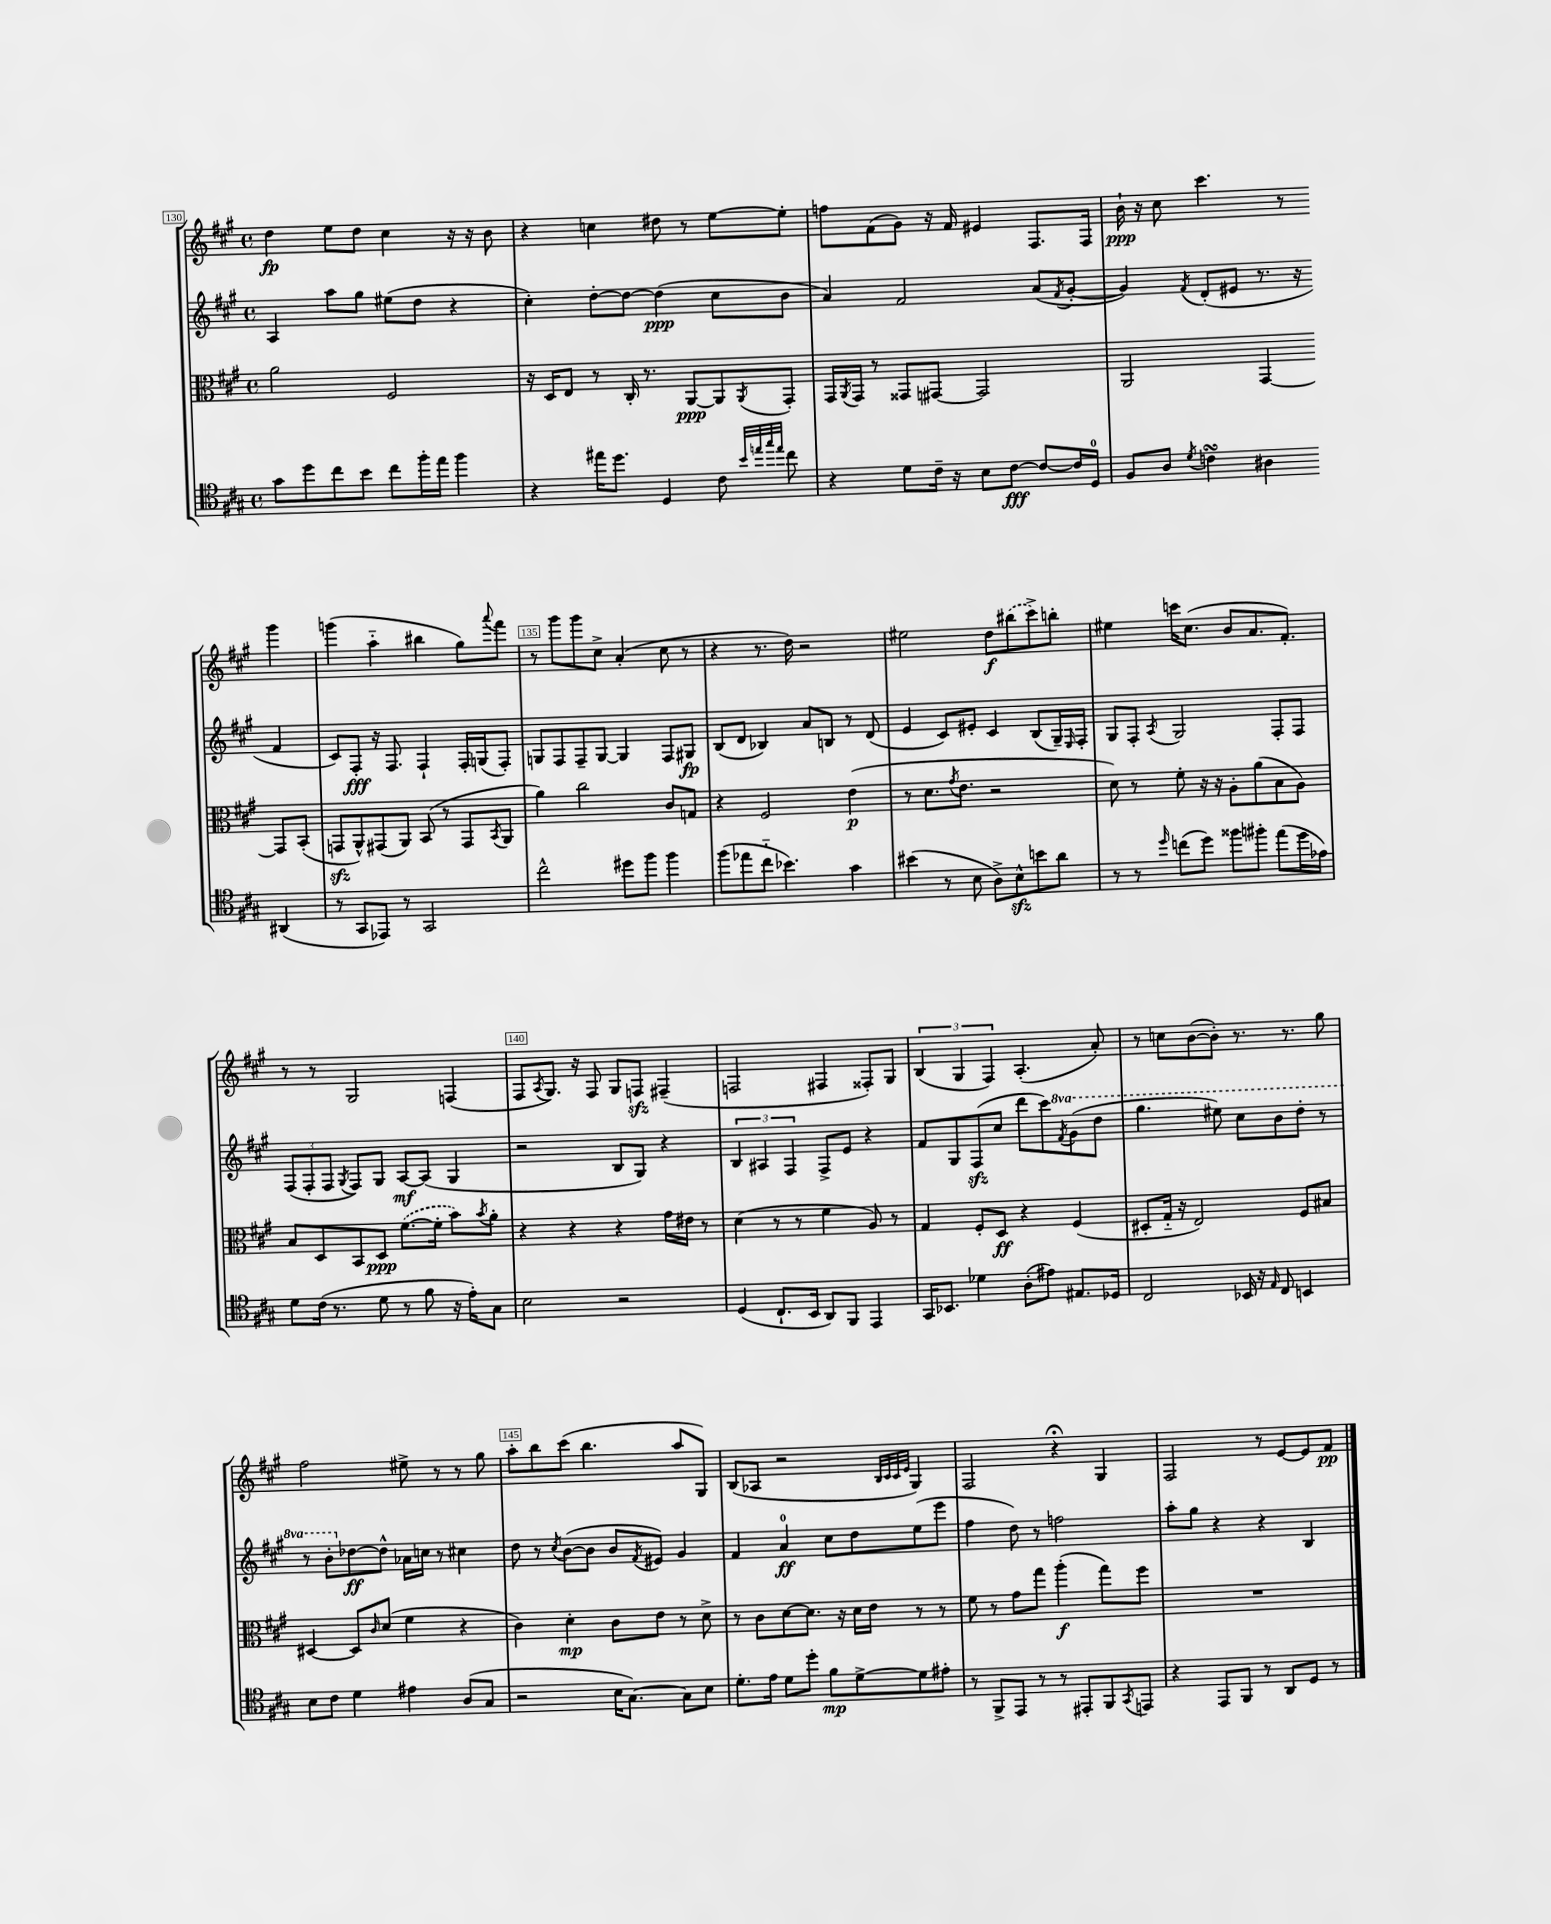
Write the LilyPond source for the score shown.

<<
\new StaffGroup <<
\new Staff = "s0" {
    \clef treble \key a \major \defaultTimeSignature \time 4/4
    d''4\fp e''8 d''8 cis''4 r16 r16 b'8 |
    r4 c''4 dis''8 r8 e''8~ e''8-. |
    f''8 fis'8( gis'8) r16 fis'16 eis'4 fis8. fis16 |
    b'16-!\ppp r16 cis''8 cis'''4. r8 gis'''4 |
    g'''4( a''4-_ bis''4 gis''8) \appoggiatura { a'''8 } fis'''8 |
    r8 gis'''8 gis'''8 cis''8-> a'4-.( cis''8 r8 |
    r4 r8. d''16) r2 |
    eis''2 d''8\f \once \slurDashed bis''8( cis'''8->) b''8-. |
    eis''4 c'''16 cis''8.( b'8 a'8. fis'8.-.) |
    r8 r8 gis2 f4( |
    fis8 \acciaccatura { a8 } gis8.) r16 fis8 gis8 f8\sfz fis4--( |
    f2 fis4 fisis8-.) gis8 |
    \tuplet 3/2 { b4( gis4 fis4) } a4.-.( a'8-.) |
    r8 c''8 b'8~( b'8-.) r8. r8. gis''8 |
    fis''2 eis''8-> r8 r8 gis''8 |
    a''8-. b''8 cis'''8( b''4. a''8 gis8) |
    b8( aes8 r2 \grace { b32 cis'32 cis'32 e'32 } gis4) |
    fis2 r4\fermata gis4 |
    fis2 r8 e'8~ e'8 fis'8\pp \bar "|." |
}
\new Staff = "s1" {
    \clef treble \key a \major \defaultTimeSignature \time 4/4 \set Staff.ottavationMarkups = #ottavation-simple-ordinals
    a4 a''8 gis''8 eis''8( d''8 r4 |
    cis''4-.) d''8~-. d''8~ d''4\ppp( cis''8 b'8 |
    a'4) fis'2 a'8( \acciaccatura { fis'8 } gis'8~-. |
    gis'4) \acciaccatura { fis'8 } d'8-.( eis'8 r8. r16 fis'4 |
    cis'8) fis8-.\fff r16 fis8. fis4-! fis16-. g16( fis8-.) |
    g8 fis8 fis8-- g8~ g4 fis8 gis8\fp |
    b8( d'8 bes4) a'8 b8 r8 d'8( |
    e'4 cis'8) eis'8-. cis'4 b8( gis16--) \grace { e16 } fis16-. |
    gis8 fis8-. \acciaccatura { a8 } gis2 fis8-. fis8 |
    \tuplet 3/2 { fis8( fis8-. fis8 } \acciaccatura { gis8 } fis8) gis8 a8~\mf a8( gis4 |
    r2 b8 gis8) r4 |
    \tuplet 3/2 { b4 ais4 fis4 } fis8-> e'8 r4 |
    fis'8 gis8 fis8\sfz( cis''8 d'''8 cis'''8) \ottava #1 \acciaccatura { fis''8 } gis''8( d'''8 |
    gis'''4. eis'''8) cis'''8 b''8 d'''8-. r8 |
    r8 b''8-. \ottava #0 des''8~\ff des''8-^ aes'16 c''16 r8 cis''4 |
    d''8 r8 \acciaccatura { cis''8 } b'8~( b'8 b'8 \acciaccatura { fis'8 } eis'8) gis'4 |
    fis'4 a'4-0\ff cis''8 d''8 e''8( e'''8 |
    fis''4 d''8) r8 f''2 |
    a''8-. gis''8 r4 r4 b4 \bar "|." |
}
\new Staff = "s2" {
    \clef alto \key a \major \defaultTimeSignature \time 4/4
    a'2 fis2 |
    r16 d16 e8 r8 cis16-. r8. a,8~\ppp a,8 \acciaccatura { a,8 } gis,8-. |
    gis,16 \acciaccatura { a,8 } gis,16 r8 gisis,8 gis,8~ gis,2 |
    a,2 gis,4~ gis,8 b,8-.( |
    g,8\sfz a,8-^) gis,8( a,8) b,8( r8 gis,8 \acciaccatura { b,8 } a,8 |
    a'4) cis''2 cis'8 g8 |
    r4 fis2 e'4\p( |
    r8 d'8. \acciaccatura { gis'8 } e'8. r2 |
    d'8) r8 fis'8-. r16 r16 a8-. a'8( b8 a8) |
    b8 d8 b,8 d8\ppp \once \slurDashed fis'8.~( fis'16-. b'8) \acciaccatura { b'8 } a'8-. |
    r4 r4 r4 gis'16 eis'16 r8 |
    d'4( r8 r8 fis'4 a8) r8 |
    gis4 fis8-. d8\ff r4 fis4( |
    dis8-. gis16-_ r16 e2) fis8 bis8 |
    dis4~ dis8 \grace { cis'16 } d'8( fis'4 r4 |
    cis'4) d'4-.\mp cis'8 e'8 r8 d'8-> |
    r8 cis'8 d'8~ d'8. r16 d'16 e'16 r8 r8 |
    fis'8 r8 gis'8 gis''8 a''4-.\f( gis''8) fis''8 |
    R1 \bar "|." |
}
\new Staff = "s3" {
    \clef tenor \key a \major \defaultTimeSignature \time 4/4
    gis'8 d''8 cis''8 b'8 cis''8 fis''16-. e''16 fis''4 |
    r4 eis''16 d''8. d4 cis'8 \grace { b'32 e''32 gis''32 e''32 } cis''8 |
    r4 d'8 cis'16-- r16 b8 cis'8~\fff cis'8~ cis'16 d16-0 |
    fis8 a8 \acciaccatura { d'8 } c'4\turn ais4 ais,4( |
    r8 gis,8 ees,8) r8 gis,2 |
    cis''2-^ dis''8 fis''8 fis''4 |
    fis''8( ees''8 cis''8-_ bes'4.) gis'4 |
    bis'4( r8 b8 a8->) b8-^\sfz b'8 a'8 |
    r8 r8 \grace { d''16 } c''8( d''8) fisis''8 fis''8-. e''8( d''16 ees'16) |
    d'8 cis'16( r8. d'8 r8 fis'8 r16 e'16-.) gis8 |
    b2 r2 |
    d4( cis8.-! b,16 a,8) fis,8 e,4 |
    gis,16 bes,8. des'4 a8-.( eis'8) eis8. des16 |
    cis2 bes,16 r16 \grace { e16 } cis8 b,4 |
    b8 cis'8 d'4 eis'4 a8( gis8 |
    r2 b16 gis8.~) gis8 b8 |
    d'8.-. e'16 d'8 d''8-. fis'8\mp d'8~-> d'8 eis'8-. |
    r8 fis,8-> e,8 r8 r8 eis,8-. fis,8 \acciaccatura { gis,8 } e,8 |
    r4 e,8 fis,8 r8 a,8 d8 r8 \bar "|." |
}
>>
>>
\layout { \context { \Score currentBarNumber = #130 \override BarNumber.break-visibility = ##(#f #t #t) barNumberVisibility = #(every-nth-bar-number-visible 5) \override BarNumber.stencil = #(make-stencil-boxer 0.1 0.3 ly:text-interface::print) } }
